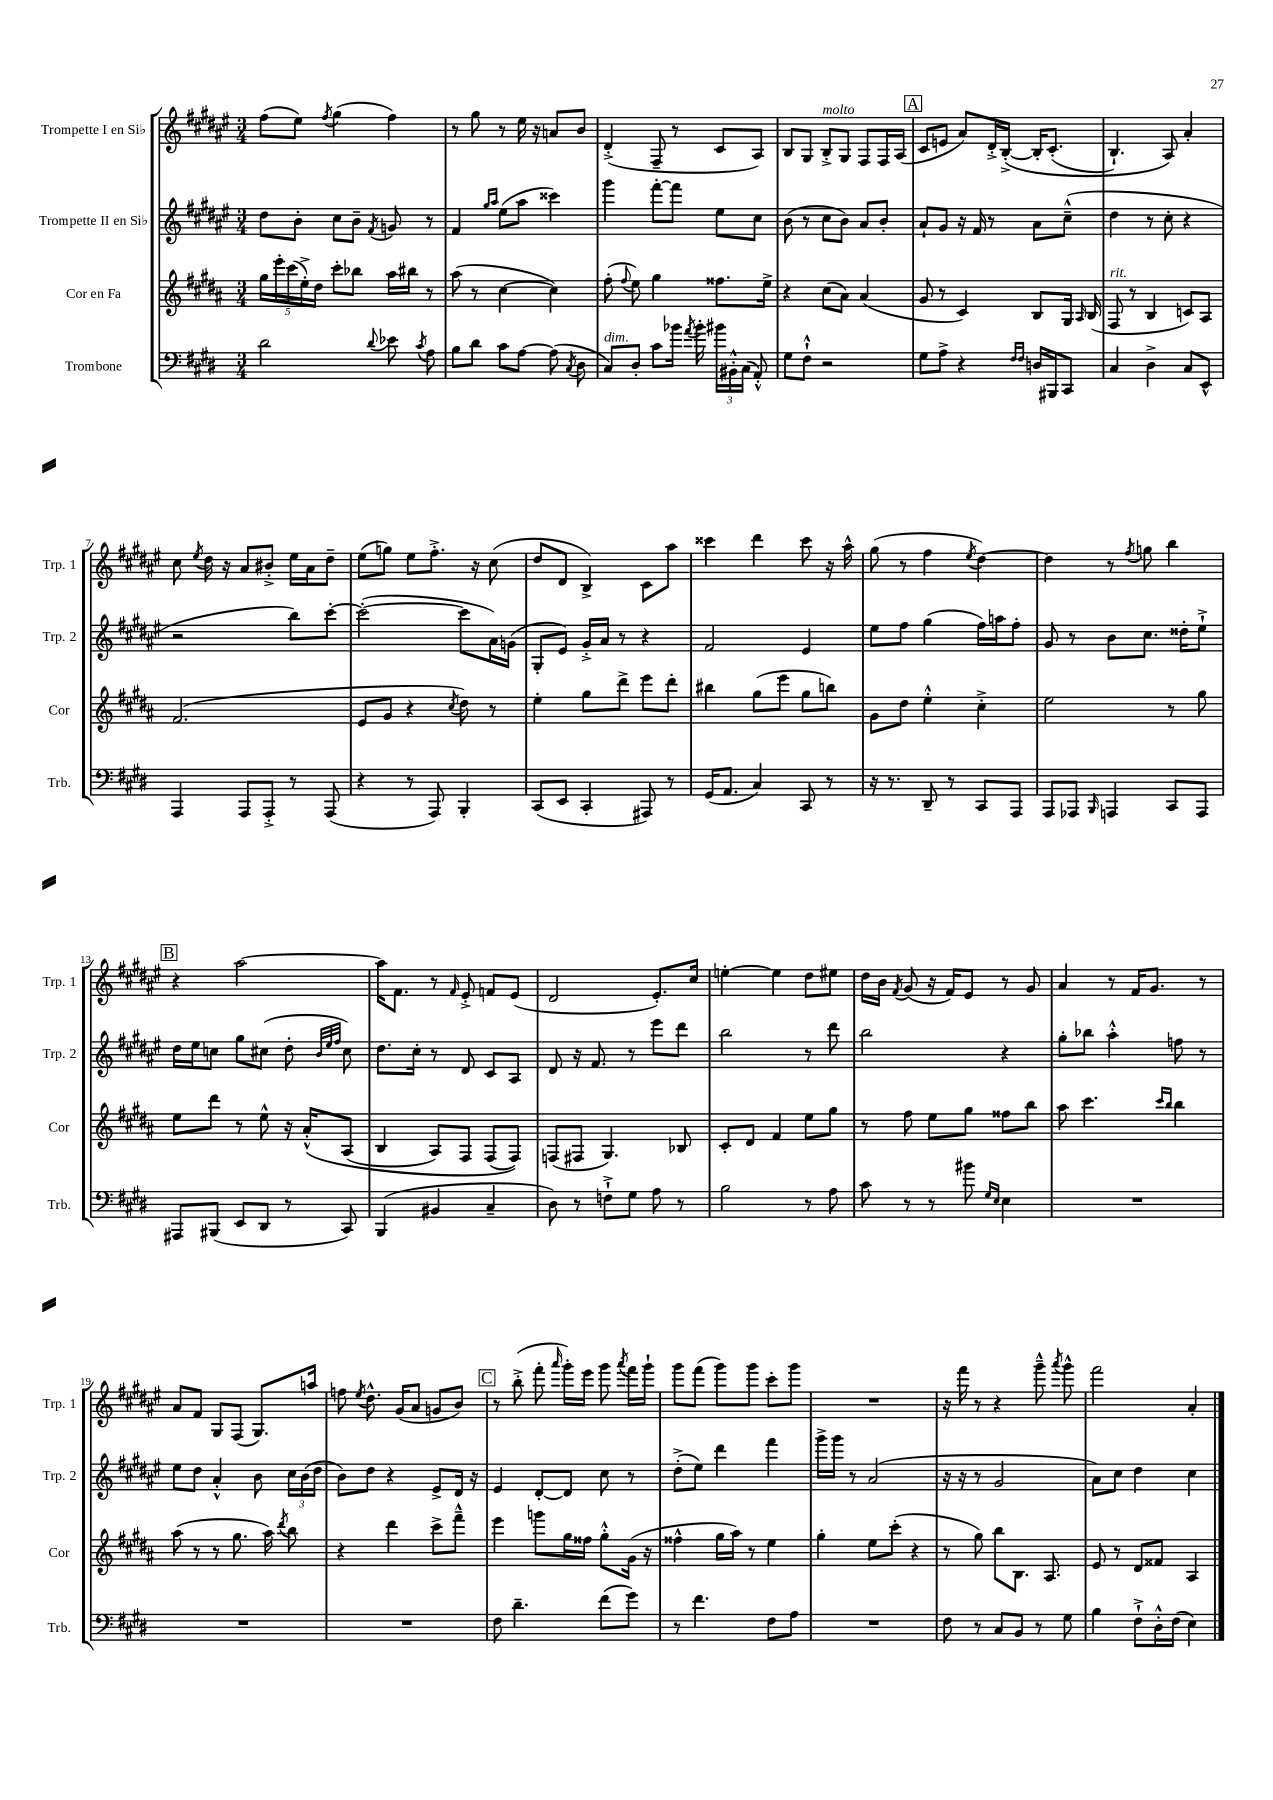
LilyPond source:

<<
\new StaffGroup <<
\new Staff = "s0" \with { instrumentName = "Trompette I en Sib" shortInstrumentName = "Trp. 1" } {
    \clef treble \key fis \major \numericTimeSignature \time 3/4
    \autoBeamOff fis''8[( eis''8]) \acciaccatura { fis''8 } gis''4( fis''4) |
    r8 gis''8 r8 eis''16 r16 a'8[ b'8] |
    dis'4-.->( fis8-- r8 cis'8[ ais8]) |
    b8[ gis8] b8[-.->^\markup { \italic "molto" } gis8] fis8[ fis16 ais16]( |
    \mark \markup { \box "A" } cis'8[ e'8] ais'8[) dis'16-.-> b16]~-.->\( b16[-. cis'8.]-.( |
    b4.-!) ais8\) ais'4-. |
    cis''8 \acciaccatura { eis''8 } dis''16 r16 ais'8[ bis'8]-.-> eis''16[ ais'16 dis''8]-- |
    eis''8[( g''8]) eis''8[ fis''8.]-.-> r16 cis''8( |
    dis''8[ dis'8] b4->) cis'8[ ais''8] |
    cisis'''4 dis'''4 cisis'''8 r16 ais''16-^ |
    gis''8( r8 fis''4 \acciaccatura { eis''8 } dis''4~) |
    dis''4 r8 \acciaccatura { fis''8 } g''8 b''4 |
    \mark \markup { \box "B" } r4 ais''2~ |
    ais''16[ fis'8.] r8 \grace { fis'16 } eis'8-.-> f'8[ eis'8]( |
    dis'2 eis'8.[-.) cis''16] |
    e''4~-. e''4 dis''8[ eis''8] |
    dis''16[ b'16] \acciaccatura { fis'8 } gis'8( r16 fis'16[) eis'8] r8 gis'8 |
    ais'4 r8 fis'16[ gis'8.] r8 |
    ais'8[ fis'8] gis8[ fis8]( gis8.[) a''16] |
    f''8 \acciaccatura { eis''8 } dis''8.-^ gis'16[( ais'8] g'8[ b'8]) |
    \mark \markup { \box "C" } r8 b''8-.->( fis'''8-. \grace { ais'''16 } gis'''16[-.) eis'''16] gis'''8 \acciaccatura { ais'''8 } fis'''16[ gis'''16]-! |
    gis'''8[ fis'''8]( gis'''8[) gis'''8] cis'''8[-. gis'''8] |
    R2. |
    r16 fis'''16 r8 r4 gis'''8---^ \acciaccatura { ais'''8 } gis'''8-^ |
    fis'''2 ais'4-. \bar "|." |
}
\new Staff = "s1" \with { instrumentName = "Trompette II en Sib" shortInstrumentName = "Trp. 2" } {
    \clef treble \key fis \major \numericTimeSignature \time 3/4
    \autoBeamOff dis''8[ b'8]-. cis''8[ b'8]-- \acciaccatura { fis'8 } g'8 r8 |
    fis'4 \grace { gis''16[ ais''16] } eis''8[( ais''8] cisis'''4) |
    gis'''4 fis'''8[~-. fis'''8] eis''8[ cis''8] |
    b'8( r8 cis''8[ b'8]) ais'8[ b'8]-. |
    \mark \markup { \box "A" } ais'8[-! gis'8] r16 fis'16 r8 ais'8[ cis''8]---^( |
    dis''4 r8 cis''8-. r4 |
    r2 b''8[) cis'''8]~-. |
    cis'''2~-.( cis'''8[ ais'16) g'16]( |
    gis8[-. eis'8]) gis'16[-.-> ais'16] r8 r4 |
    fis'2 eis'4 |
    eis''8[ fis''8] gis''4( fis''16[) a''16 fis''8]-. |
    gis'8 r8 b'8[ cis''8.] disis''16[-. eis''8]-!-> |
    \mark \markup { \box "B" } dis''16[ eis''16 c''8] gis''8[ cis''8]( dis''8-. \grace { b'32[ eis''32 fis''32] } cis''8) |
    dis''8.[ cis''16]-. r8 dis'8 cis'8[ ais8] |
    dis'8 r16 fis'8. r8 eis'''8[ dis'''8] |
    b''2 r8 dis'''8 |
    b''2 r4 |
    gis''8[-. bes''8] ais''4-.-^ f''8 r8 |
    eis''8[ dis''8] ais'4-.-^ b'8 \tuplet 3/2 { cis''16[ b'16( dis''16] } |
    b'8[) dis''8] r4 eis'8[-> dis'16] r16 |
    \mark \markup { \box "C" } eis'4 dis'8[~-. dis'8] cis''8 r8 |
    dis''8[-.->( eis''8]) dis'''4 fis'''4 |
    gis'''16[-> gis'''16] r8 ais'2( |
    r16 r16 r8 gis'2 |
    ais'8[) cis''8] dis''4 cis''4 \bar "|." |
}
\new Staff = "s2" \with { instrumentName = "Cor en Fa" shortInstrumentName = "Cor" } {
    \clef treble \key b \major \numericTimeSignature \time 3/4
    \autoBeamOff \tuplet 5/4 { gis''16[ e'''16-. cis'''16( e''16-.->) dis''16] } cis'''8[-. bes''8] ais''16[ bis''16] r8 |
    ais''8( r8 cis''4~ cis''4) |
    fis''8-.( \appoggiatura { fis''8 } e''8) gis''4 fisis''8.[ e''16]-> |
    r4 cis''8[( ais'8]) ais'4( |
    \mark \markup { \box "A" } gis'8 r8 cis'4) b8[ gis16] \grace { ais16 } b16( |
    fis8^\markup { \italic "rit." } r8 b4 c'8[) ais8] |
    fis'2.( |
    e'8[ gis'8] r4 \acciaccatura { cis''8 } dis''8) r8 |
    e''4-. gis''8[ dis'''8]-> e'''8[ dis'''8]-. |
    bis''4 gis''8[( e'''8] gis''8[ b''8]) |
    gis'8[ dis''8] e''4-.-^ cis''4-.-> |
    e''2 r8 gis''8 |
    \mark \markup { \box "B" } e''8[ dis'''8] r8 e''8-^ r16 ais'16[-.-^\( ais8]( |
    b4 ais8[) fis8] fis8[( fis8])\) |
    f8[( fis8] gis4.) bes8 |
    cis'8[-. dis'8] fis'4 e''8[ gis''8] |
    r8 fis''8 e''8[ gis''8] fisis''8[ b''8] |
    ais''8 cis'''4. \grace { cis'''16[ b''16] } b''4 |
    ais''8( r8 r8 gis''8. ais''16) \acciaccatura { dis'''8 } b''8 |
    r4 dis'''4 cis'''8[-> fis'''8]---^ |
    \mark \markup { \box "C" } e'''4 g'''8[ gis''16 fisis''16] gis''8[-.-^ gis'16]( r16 |
    fisis''4-^ gis''16[ ais''16]) r8 e''4 |
    gis''4-. e''8[ cis'''8]-.( r4 |
    r8 gis''8) b''8[ b8.] ais8. |
    e'8 r8 dis'8[ fisis'8] ais4 \bar "|." |
}
\new Staff = "s3" \with { instrumentName = "Trombone" shortInstrumentName = "Trb." } {
    \clef bass \key e \major \numericTimeSignature \time 3/4
    \autoBeamOff dis'2 \appoggiatura { dis'8 } ees'8 \acciaccatura { cis'8 } a8 |
    b8[ dis'8] cis'8[ a8]~ a8( \acciaccatura { cis8 } dis8 |
    cis8[^\markup { \italic "dim." }) dis8]-. cis'8[ bes'16] \acciaccatura { a'8 } bes'16-. \tuplet 3/2 { bis'16[ bis,16-.-^ cis16]( } a,8-.-^) |
    gis8[ fis8]-!-^ r2 |
    \mark \markup { \box "A" } gis8[ a8]-> r4 \grace { fis16[ fis16] } d16[ bis,,16 cis,8] |
    cis4 dis4-> cis8[ e,8]-^ |
    a,,4 a,,8[ a,,8]-.-> r8 a,,8( |
    r4 r8 a,,8) b,,4-. |
    cis,8[( e,8] cis,4-. ais,,8) r8 |
    gis,16[( a,8.] cis4) cis,8 r8 |
    r16 r8. dis,8-- r8 cis,8[ a,,8] |
    a,,8[ aes,,8] \grace { b,,16 } a,,4 cis,8[ a,,8] |
    \mark \markup { \box "B" } ais,,8[ bis,,8]( e,8[ dis,8] r8 cis,8) |
    b,,4( bis,4 cis4-- |
    dis8) r8 f8[-!-> gis8] a8 r8 |
    b2 r8 a8 |
    cis'8 r8 r8 bis'8 \grace { gis16[ e16] } e4 |
    R2. |
    R2. |
    R2. |
    \mark \markup { \box "C" } fis8 dis'4.-- fis'8[( gis'8]) |
    r8 fis'4. fis8[ a8] |
    R2. |
    fis8 r8 cis8[ b,8] r8 gis8 |
    b4 fis8[-!-> dis16-.-^ fis16]( e4) \bar "|." |
}
>>
>>
